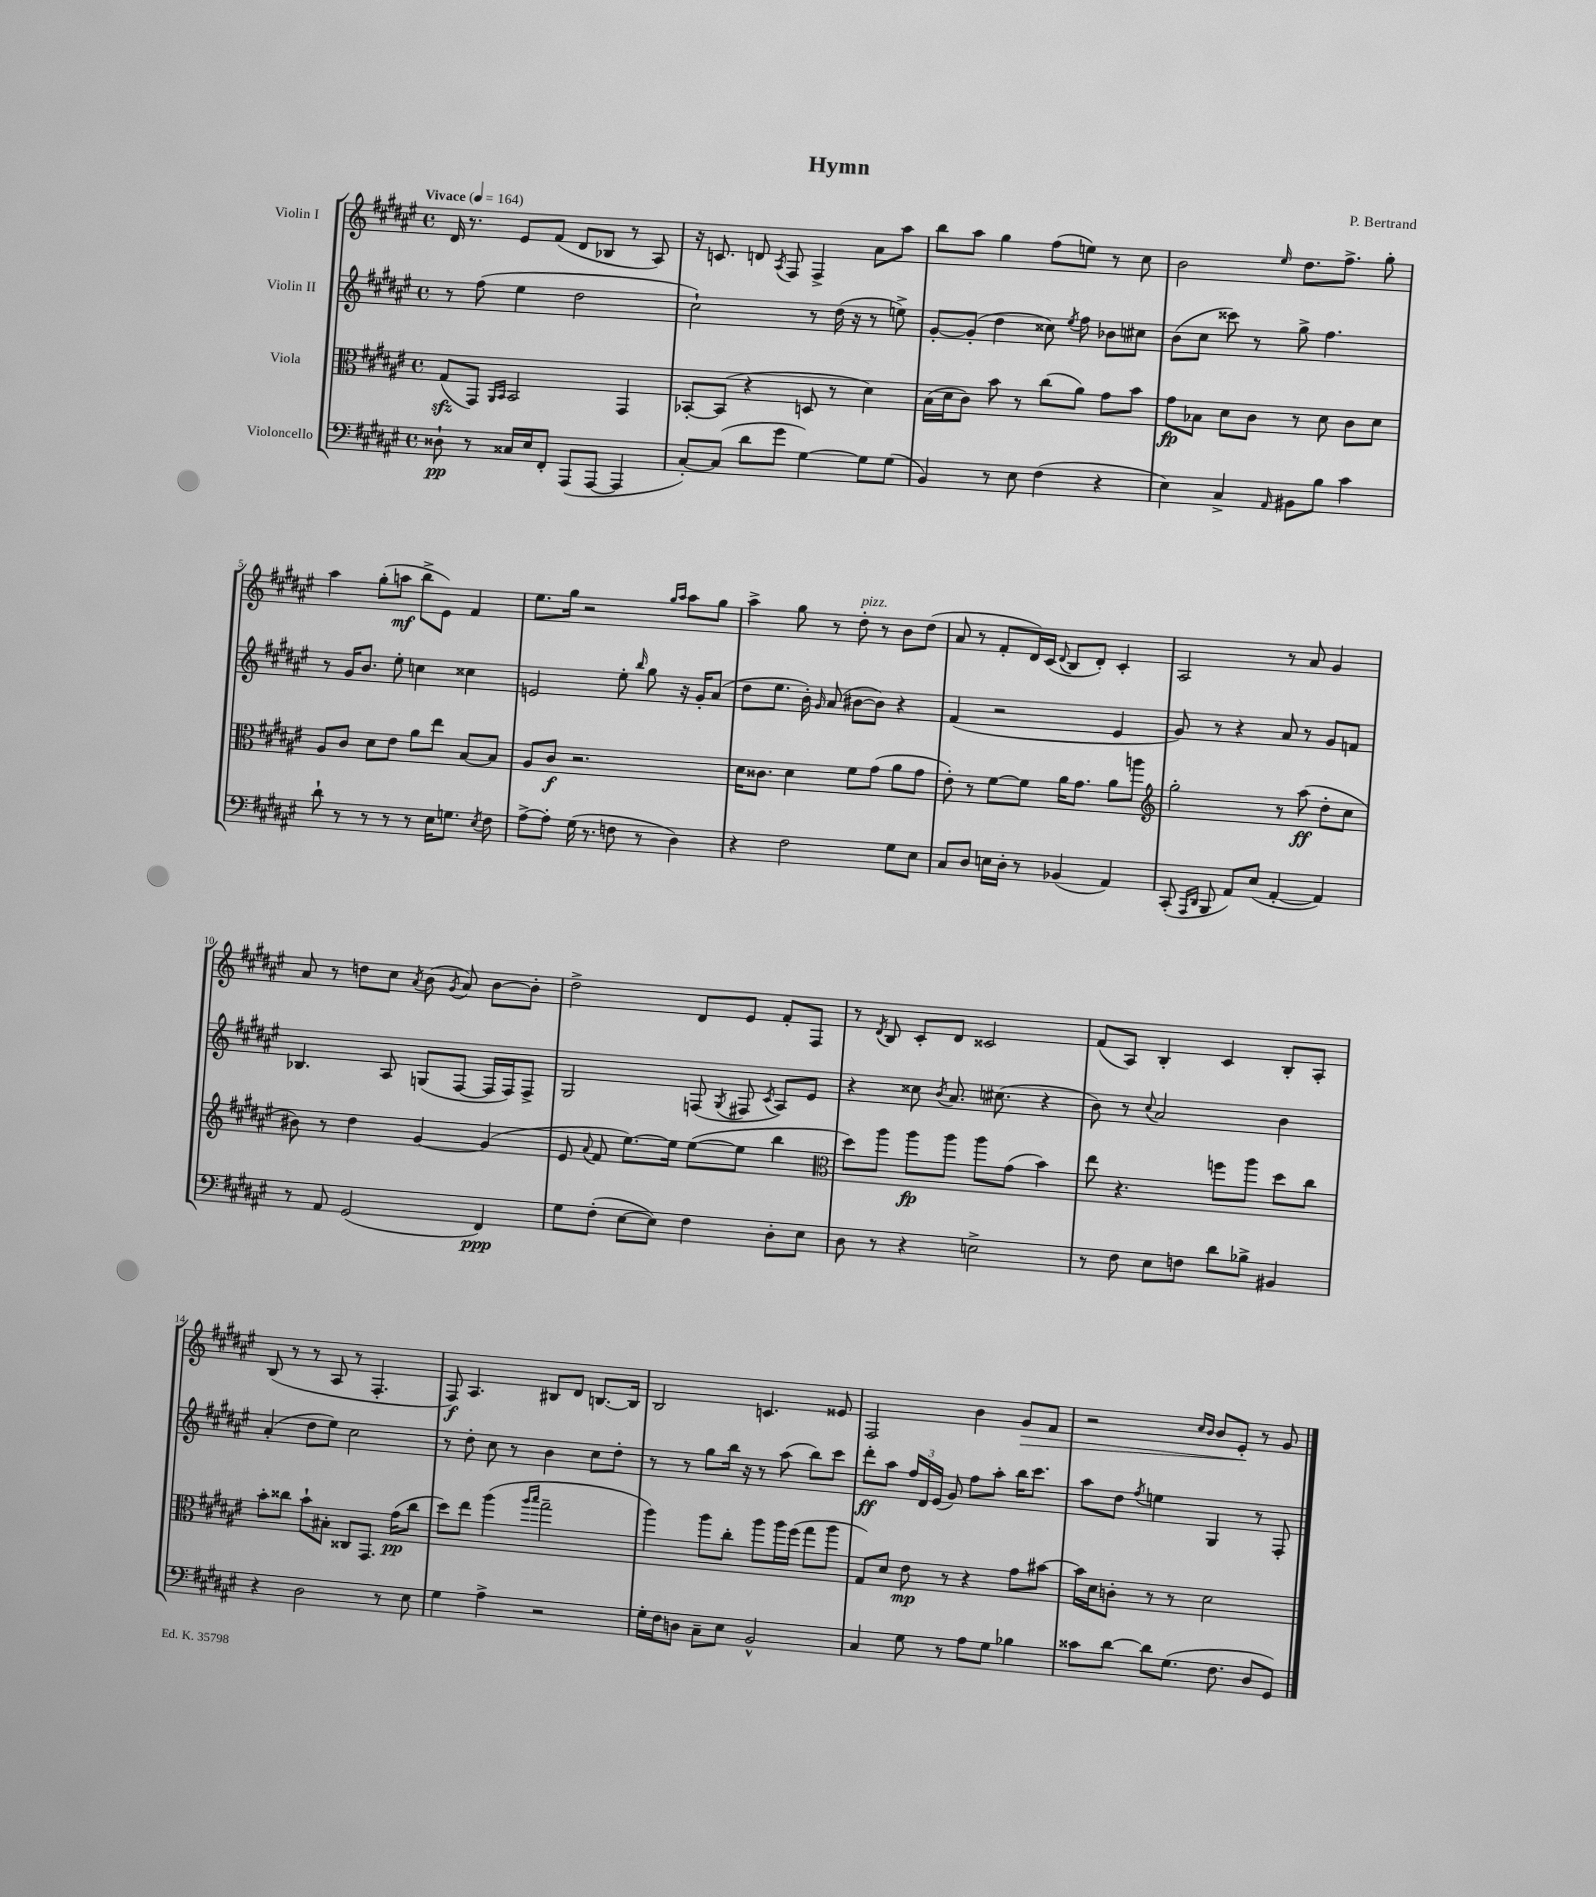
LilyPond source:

\header { title = "Hymn" composer = "P. Bertrand" }
<<
\new StaffGroup <<
\new Staff = "s0" \with { instrumentName = "Violin I" } {
    \clef treble \key fis \major \defaultTimeSignature \time 4/4 \tempo "Vivace" 4 = 164
    \autoBeamOff dis'16 r8. eis'8[ fis'8]( dis'8[ bes8] r8 ais8) |
    r16 c'8. d'8 \acciaccatura { ais8 } fis8 fis4-> ais'8[ ais''8] |
    b''8[ ais''8] gis''4 fis''8[( e''8]) r8 cis''8 |
    b'2 \grace { eis''16 } dis''8.[ fis''8.]-> gis''8-. |
    ais''4 gis''8[-.( a''8]\mf b''8[-> eis'8]) fis'4 |
    eis''8.[ gis''16] r2 \grace { gis''16[ ais''16] } ais''8[ gis''8] |
    ais''4-> gis''8 r8 dis''8-.^\markup { \italic "pizz." } r8 b'8[ dis''8]( |
    ais'8 r8 fis'8[-. dis'16) cis'16]( \appoggiatura { dis'8 } b8[ dis'8]-.) cis'4-. |
    ais2 r8 ais'8 gis'4 |
    ais'8 r8 d''8[ cis''8] \acciaccatura { ais'8 } b'8( \acciaccatura { gis'8 } ais'8) b'8[~ b'8]-. |
    dis''2-> dis'8[ eis'8] fis'8[-. fis8] |
    r8 \acciaccatura { dis'8 } b8 cis'8[-. dis'8] cisis'2 |
    fis'8[( ais8]) b4-. cis'4 b8[-. ais8]-. |
    b8( r8 r8 ais8 r8 fis4.-. |
    fis8\f) ais4. bis8[ dis'8] b8.[~ b16] |
    b2 c'4. eisis'8 |
    fis2 b'4 gis'8[\> fis'8] |
    r2 \grace { cis''16[ b'16] } b'8[ eis'8]-.\! r8 gis'8 \bar "|." |
}
\new Staff = "s1" \with { instrumentName = "Violin II" } {
    \clef treble \key fis \major \defaultTimeSignature \time 4/4
    \autoBeamOff r8 fis''8( eis''4 dis''2 |
    cis''2-!) r8 dis''16( r16 r8 e''8->) |
    gis'8[~-. gis'8]-.( dis''4 cisis''8) \acciaccatura { eis''8 } fis''8 bes'8[ cis''8] |
    b'8[( cis''8] cisis'''8) r8 gis''8-> fis''4. |
    r8 gis'16[ b'8.] eis''8-. c''4 cisis''4 |
    e'2 eis''8-. \grace { b''16 } gis''8 r16 gis'16[-. ais'8]( |
    dis''8[ eis''8.] b'16-.) \grace { gis'16 } ais'8( bis'8[~ bis'8]) r4 |
    fis'4( r2 eis'4 |
    gis'8) r8 r4 ais'8 r8 gis'8[ f'8] |
    bes4. ais8 g8[( fis8]~ fis16[ fis16) fis8]-> |
    gis2 f8( \acciaccatura { gis8 } fis8 \acciaccatura { cis'8 } ais8[) eis'8] |
    r4 cisis''8 \acciaccatura { b'8 } ais'8. cis''8.( r4 |
    b'8) r8 \appoggiatura { cis''8 } ais'2 b'4 |
    ais'4-.( dis''8[ eis''8]) cis''2 |
    r8 dis''8-. cis''8 r8 b'4 cis''8[ dis''8]-. |
    r8 r8 gis''8[ b''16] r16 r8 ais''8( b''8[) cis'''8] |
    dis'''8[-.\ff ais''8] \tuplet 3/2 { fis''16[ dis'16 eis'16]( } gis'8) fis''8[ ais''8]-. b''16[ cis'''8.] |
    ais''8[ dis''8] \acciaccatura { fis''8 } e''4 gis4 r8 fis8-. \bar "|." |
}
\new Staff = "s2" \with { instrumentName = "Viola" } {
    \clef alto \key fis \major \defaultTimeSignature \time 4/4
    \autoBeamOff gis8[\sfz( gis,8]) \grace { ais,16[ b,16] } b,2 gis,4 |
    bes,8[~-. bes,8]( r4 d8 r8 dis'4) |
    b16[( dis'16 cis'8]) b'8 r8 cis''8[( ais'8]) gis'8[ b'8] |
    gis'8[\fp bes8] dis'8[ cis'8] r8 dis'8 cis'8[ dis'8] |
    ais8[ cis'8] dis'8[ eis'8] ais'8[ eis''8] b8[~ b8] |
    ais8[ cis'8]\f r2. |
    dis'16[ cisis'8.] dis'4 fis'8[ gis'8]( ais'8[ gis'8] |
    eis'8-.) r8 fis'8[~ fis'8] ais'16[ gis'8.] ais'8[ a''8] |
    \clef treble gis''2-. r8 ais''8\ff( dis''8[-. cis''8] |
    bis'8) r8 dis''4 gis'4~ gis'4( |
    eis'8 \appoggiatura { ais'8 } fis'8 eis''8.[~) eis''16] eis''8[~( eis''8] b''4 |
    \clef alto dis''8[) ais''8] ais''8[\fp ais''8] ais''8[ gis'8]( b'4) |
    eis''8 r4. f''8[ ais''8] dis''8[ cis''8] |
    b'8[-. cisis''8] b'8[-! bis8]-. cisis8[ gis,8.] gis'16[\pp( cisis''8] |
    dis''8[) eis''8] ais''4( \grace { ais''16[ b''16] } gis''2-- |
    ais''4) ais''8[ cis''8]-. ais''8[ ais''16 fis''16]( gis''8[ ais''8] |
    gis8[) dis'8] eis'8\mp r8 r4 gis'8[ bis'8]~ |
    bis'16[ dis'16 c'8]-. r8 r8 dis'2 \bar "|." |
}
\new Staff = "s3" \with { instrumentName = "Violoncello" } {
    \clef bass \key fis \major \defaultTimeSignature \time 4/4
    \autoBeamOff disis8-!\pp r8 cisis16[ eis16 fis,8]-. ais,,8[( ais,,8]~ ais,,4 |
    cis8[~-.) cis8]( dis'8[ gis'8] gis4~) gis8[ gis8]( |
    b,4) r8 eis8 fis4( r4 |
    eis4) cis4-> \grace { ais,16 } bis,8[ b8] cis'4 |
    dis'8-! r8 r8 r8 r8 eis16[ g8.] \acciaccatura { eis8 } fis8 |
    ais8[~-> ais8]-. gis16( r8. f8 r8 dis4) |
    r4 fis2 gis8[ eis8] |
    cis8[ dis8] e16[ dis16]-. r8 bes,4( ais,4) |
    cis,8-.( \grace { ais,,16[ dis,16] } b,,8 ais,8[) eis8]( ais,4~-. ais,4) |
    r8 ais,8 gis,2( fis,4\ppp) |
    gis8[ fis8]-.( eis8[~ eis8]) fis4 dis8[-. eis8] |
    dis8 r8 r4 e2-> |
    r8 fis8 eis8[ f8] dis'8[ bes8]-> bis,4 |
    r4 dis2 r8 eis8 |
    gis4 ais4-> r2 |
    gis16[-. fis16 d8] cis8[-- eis8] b,2-^ |
    cis4 gis8 r8 ais8[ gis8] bes4 |
    cisis'8[ dis'8]~ dis'8[ gis8.]( fis8. dis8[ gis,8]) \bar "|." |
}
>>
>>
